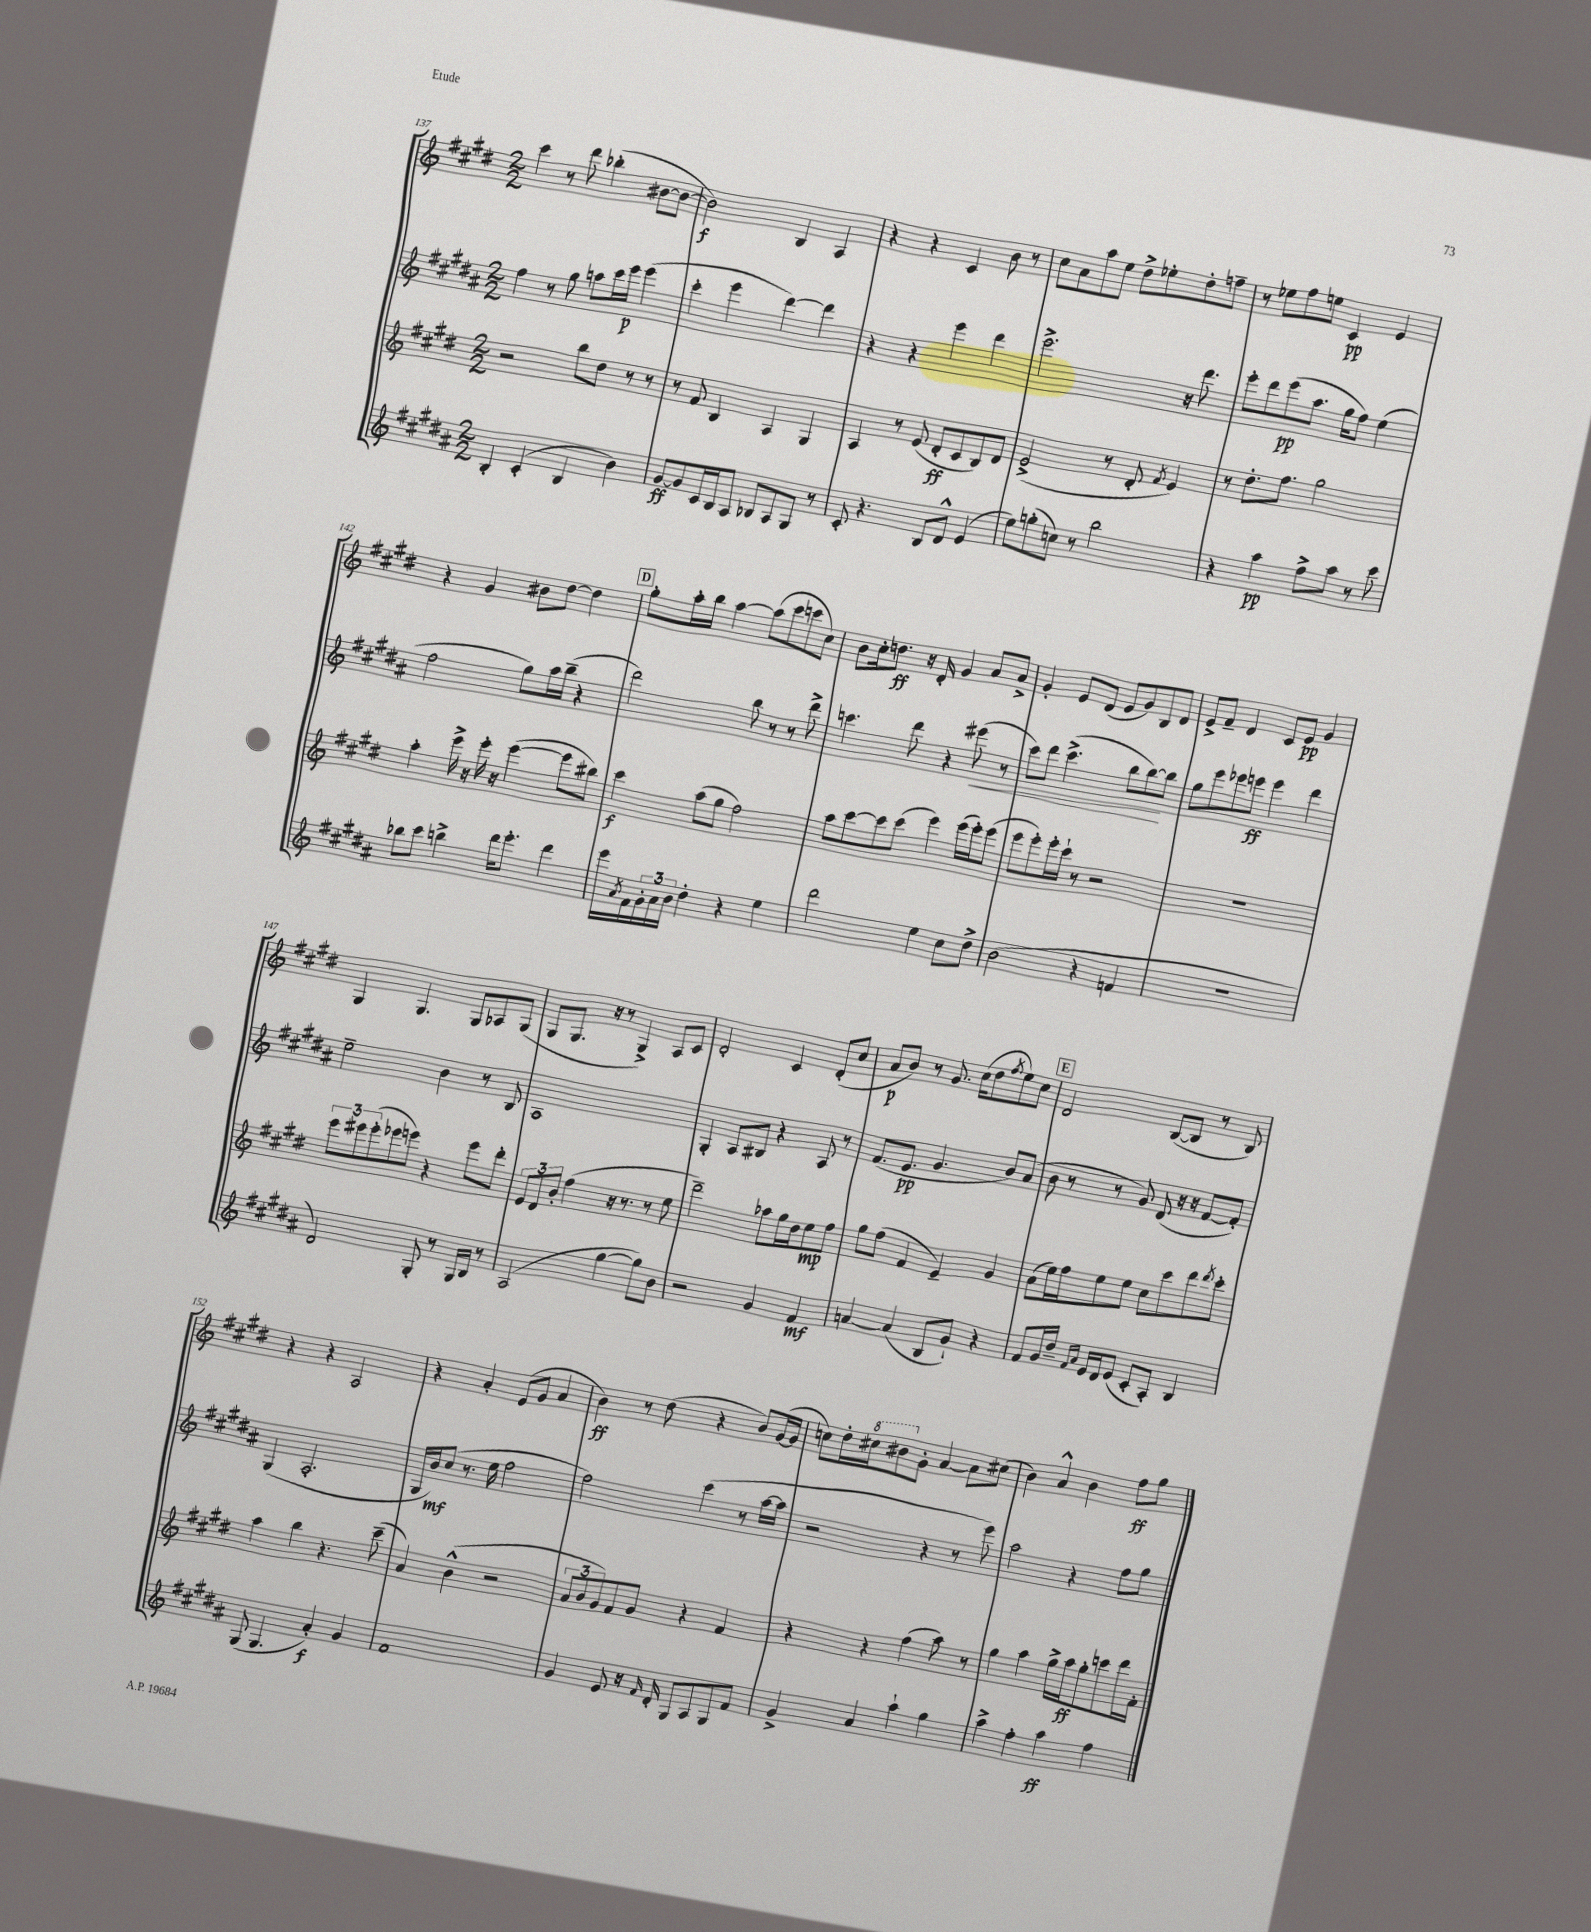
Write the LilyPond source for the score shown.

<<
\new StaffGroup <<
\new Staff = "s0" {
    \clef treble \key e \major \numericTimeSignature \time 2/2
    cis'''4 r8 dis'''8 bes''4-.( bis'8~ bis'8~ |
    bis'2\f) b4 a4 |
    r4 r4 cis'4 b'8 r8 |
    cis''8 a'8 a''8 e''8 dis''8-> ees''8-. dis''8-. f''8-- |
    r8 ees''8 fis''8 e''8 cis'4\pp e'4 |
    r4 gis'4 bis'8 dis''8~ dis''4 |
    \mark \markup { \box "D" } gis''8-. a''16-. b''16 a''4~ a''8( cis'''8 c'''8 cis''8) |
    b'8 cis''16-. d''8.\ff r16 dis'16-. gis'4 a'8 a'8-> |
    gis'4-. e'8 dis'8( e'8 gis'8) b8 dis'8 |
    e'8-> fis'8-- dis'4 cis'8 e'8\pp gis'4 |
    gis4 gis4. gis8 aes8 gis8( |
    gis8 gis8. r16 r8 gis4->) a8 cis'8 |
    dis'2-. cis'4 dis'8-.( cis''8 |
    a'8\p b'8) r8 gis'8. cis''16( dis''8 \acciaccatura { fis''8 } e''8) cis''8 |
    \mark \markup { \box "E" } dis'2 b8~( b8 r8 b8) |
    r4 r4 a2 |
    r4 a'4-. e'8( gis'8 a'4 |
    b'4\ff) r8 dis''8( r4 b'8) gis'16~( gis'16 |
    c''8) dis''16-. \ottava #1 cis'''!16 bis''8 \ottava #0 gis'8-. a'4~ a'8 cis''8( |
    b'4) a'4-^ b'4 fis''8\ff gis''8 \bar "|." |
}
\new Staff = "s1" {
    \clef treble \key b \major \numericTimeSignature \time 2/2
    fis''4 r8 gis''8 a''8 cis'''16 e'''16\p e'''4( |
    cis'''4-. e'''4 dis'''4~) dis'''4 |
    r4 r4 e'''4 dis'''4 |
    e'''2.-> r16 dis'''8. |
    e'''8-. dis'''8 e'''8\pp( ais''8. gis''16 fis''8) e''4( |
    fis''2 gis''8) ais''16 b''16--( r4 |
    \mark \markup { \box "D" } dis'''2) b''8 r8 r8 dis'''8-> |
    c'''4. dis'''8 r4 eis'''8\<( r8 |
    cis'''8) dis'''8 cis'''4.->( b''8 b''8~\!) b''8 |
    gis''8 e'''8 ees'''8 e'''8\ff e'''4 dis'''4 |
    e''2-- b'4 r8 b8 |
    ais1 |
    gis4-. ais8 bis8 r4 ais8 r8 |
    fis'8.( e'8.\pp gis'4. b'8) ais'8( |
    \mark \markup { \box "E" } b'8 r8 r8 gis'8) dis'8( r16 r16 fis'8~ fis'8-.) |
    gis4( ais2.-. |
    gis16 b'16\mf) cis''8( r8. e''16 fis''2 |
    fis''2) cis'''4( r8 ais''16~ ais''16 |
    r2 r4 r8 e'''8) |
    ais''2 r4 fis''8 gis''8 \bar "|." |
}
\new Staff = "s2" {
    \clef treble \key e \major \numericTimeSignature \time 2/2
    r2 b''8 dis''8 r8 r8 |
    r8 fis'8 b4 a4 gis4 |
    a4 r8 e'8( dis'8-.\ff cis'8 b8) dis'8 |
    e'2->( r8 dis'8-. \acciaccatura { fis'8 } e'4) |
    r8 dis''8.-. fis''8. gis''2 |
    a''4-. e'''16-> r16 e'''16-. r16 e'''4~( e'''8 bis''8) |
    \mark \markup { \box "D" } cis'''4\f a''8( gis''8 fis''2) |
    a''8 cis'''8~ cis'''8 cis'''8( e'''4) e'''16( e'''16-.) e'''8( |
    e'''8 e'''8-.) e'''16-. cis'''16-! r8 r2 |
    r1 |
    \tuplet 3/2 { e'''8 eis'''8 eis'''8-.( } ees'''8 e'''8) r4 e'''8 dis'''8-. |
    \tuplet 3/2 { e'8 dis'8 b'8-. } fis''4( r16 r8. r8 e''8 |
    dis'''2--) aes''8 gis''16 dis''16 e''8\mp fis''8 |
    gis''8 fis''8( fis'4 e'4--) gis'4 |
    \mark \markup { \box "E" } a'8( e''16) fis''16 e''8 e''8 cis''8 cis'''8 dis'''8 \acciaccatura { dis'''8 } cis'''8-. |
    a''4 b''4 r4. cis'''8--( |
    a'4) b'4-^( r2 |
    \tuplet 3/2 { a'8 b'8 gis'8) } fis'8 gis'8 r4 fis'4 |
    r4 r4 fis''4( a''8) r8 |
    gis''4 a''4 gis''16-> a''16\ff gis''8-. c'''8 dis'''16 fis'16-. \bar "|." |
}
\new Staff = "s3" {
    \clef treble \key b \major \numericTimeSignature \time 2/2
    b4-. cis'4-.( b4 b'4) |
    gis'8~\ff gis'8 cis'16 b16 ais8 bes8 ais8 gis8 r8 |
    cis'8-. r4. b8 dis'8-^ e'4( |
    e''8) g''8-.( c''8) r8 b''2 |
    r4 ais''4\pp fis''8-> ais''8 r8 cis'''8 |
    bes''8 cis'''8 b''4-> dis'''16 e'''8.-. dis'''4 |
    \mark \markup { \box "D" } e'''16 \acciaccatura { ais'8 } fis'16 \tuplet 3/2 { gis'16-. ais'16 b'16 } dis''4-. r4 e''4 |
    dis'''2 e''4 cis''8 dis''8-> |
    b'2( r4 f'4 |
    r1 |
    dis'2) gis8-. r8 gis16 b16 r8 |
    ais2( gis''4~ gis''8) b'8 |
    r2 gis'4 fis'4\mf |
    a'4~ a'4( b8 gis'8-!) r4 |
    \mark \markup { \box "E" } fis'8 gis'16 dis''16-- \grace { fis'16 ais'16 } e'16 dis'16 e'8( cis'8-. ais8-.) b4 |
    gis8( gis4. ais'4-.\f) gis'4 |
    fis'1 |
    gis'4 e'8 r16 \grace { fis'16 } dis'16-. gis8 ais8 gis8 fis'8 |
    gis'4-> ais'4 ais''4-! gis''4 |
    ais''4-> fis''4-. ais''4\ff fis''4 \bar "|." |
}
>>
>>
\layout { \context { \Score currentBarNumber = #137 } }
